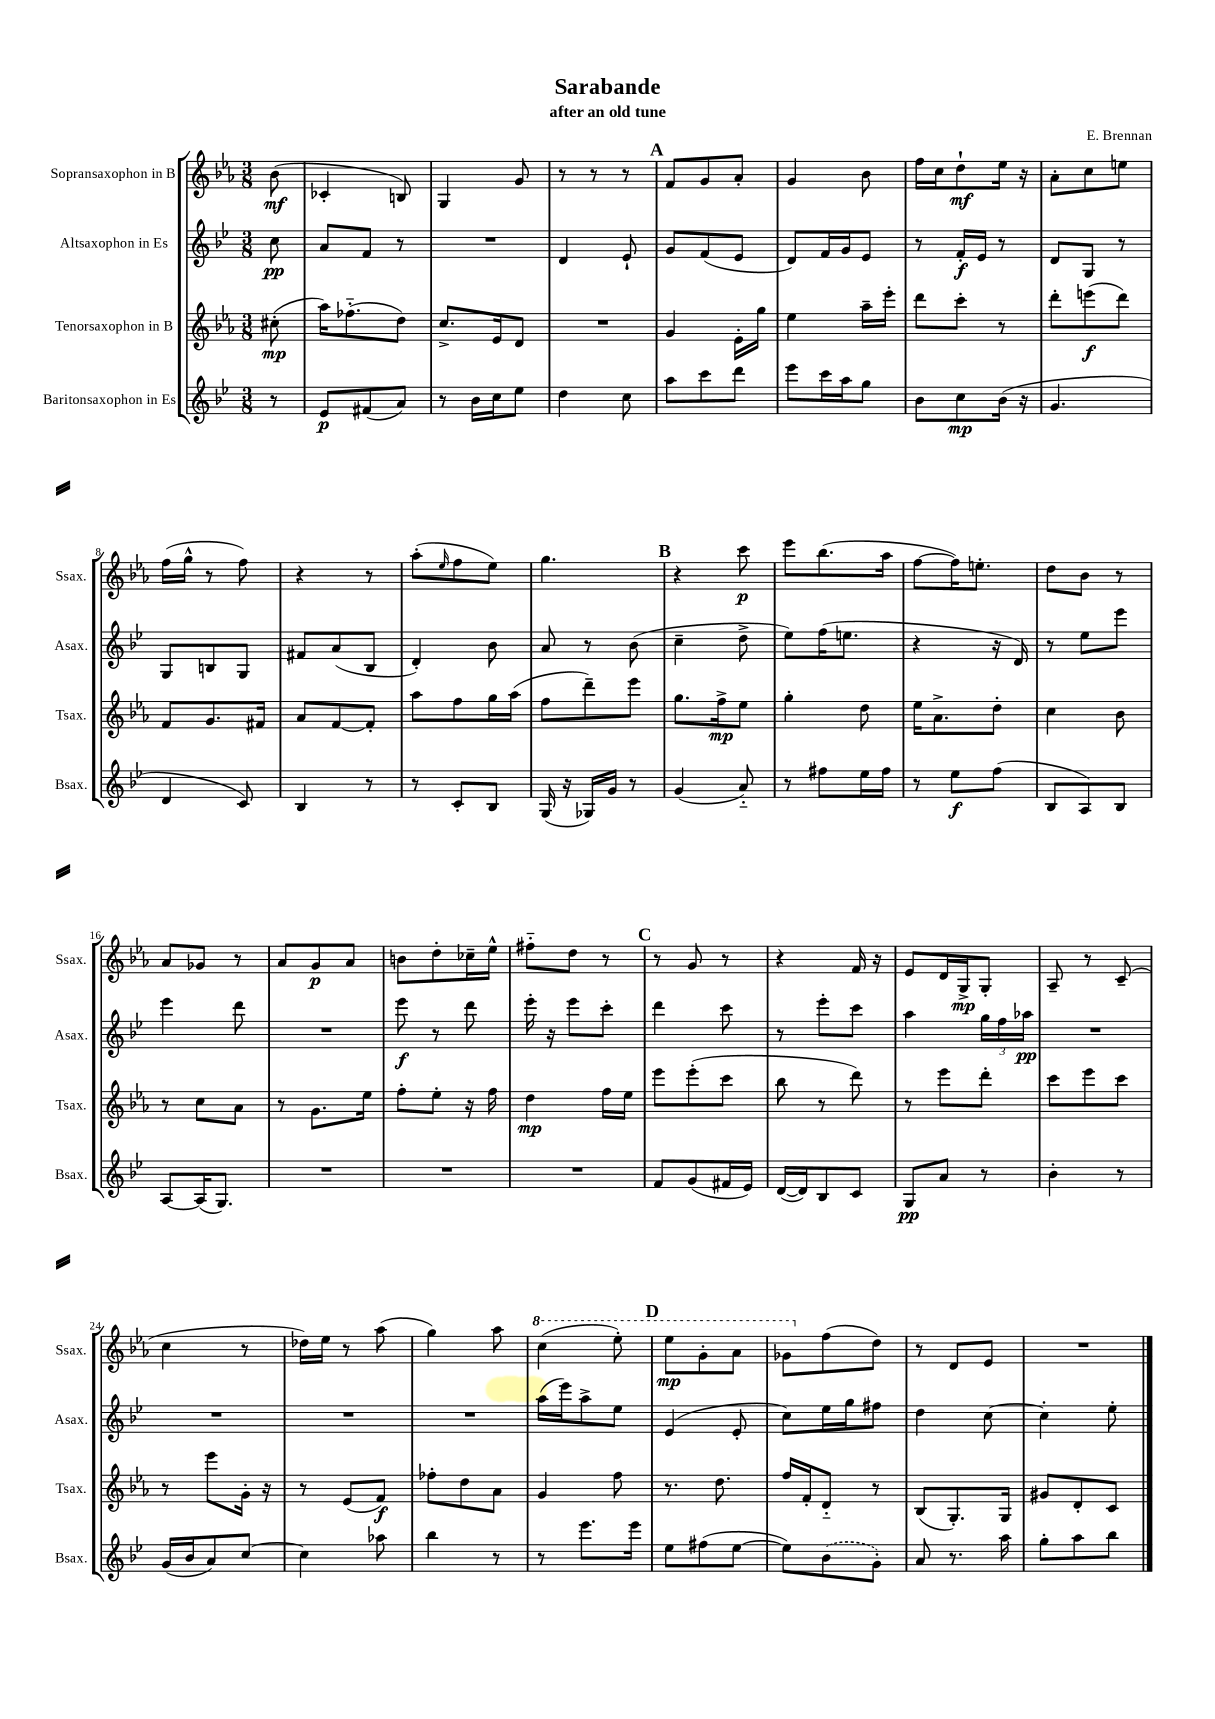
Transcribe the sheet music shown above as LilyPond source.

\header { title = "Sarabande" composer = "E. Brennan" subtitle = "after an old tune" }
<<
\new StaffGroup <<
\new Staff = "s0" \with { instrumentName = "Sopransaxophon in B" shortInstrumentName = "Ssax." } {
    \clef treble \key ees \major \numericTimeSignature \time 3/8 \partial 8
    bes'8\mf( |
    ces'4-. b8) |
    g4 g'8 |
    r8 r8 r8 |
    \mark \markup { \bold "A" } f'8 g'8 aes'8-. |
    g'4 bes'8 |
    f''16 c''16 d''8-!\mf ees''16 r16 |
    aes'8-. c''8 e''8 |
    f''16( g''16-^ r8 f''8) |
    r4 r8 |
    aes''8-.( \grace { ees''16 } f''8 ees''8) |
    g''4. |
    \mark \markup { \bold "B" } r4 c'''8\p |
    ees'''8 bes''8.( aes''16 |
    f''8~ f''16) e''8.-. |
    d''8 bes'8 r8 |
    aes'8 ges'8 r8 |
    aes'8 g'8\p aes'8 |
    b'8 d''8-. ces''16-- ees''16-^ |
    fis''8-_ d''8 r8 |
    \mark \markup { \bold "C" } r8 g'8 r8 |
    r4 f'16 r16 |
    ees'8 d'16 g16->\mp g8-. |
    aes8-- r8 c'8--( |
    c''4 r8 |
    des''16) ees''16 r8 aes''8( |
    g''4) aes''8 |
    \ottava #1 c'''4( ees'''8-.) |
    \mark \markup { \bold "D" } ees'''8\mp g''8-. aes''8 |
    ges''8 \ottava #0 f''8( d''8) |
    r8 d'8 ees'8 |
    R4. \bar "|." |
}
\new Staff = "s1" \with { instrumentName = "Altsaxophon in Es" shortInstrumentName = "Asax." } {
    \clef treble \key bes \major \numericTimeSignature \time 3/8 \partial 8
    c''8\pp |
    a'8 f'8 r8 |
    R4. |
    d'4 ees'8-! |
    \mark \markup { \bold "A" } g'8 f'8( ees'8 |
    d'8) f'16 g'16 ees'8 |
    r8 f'16-.\f ees'16 r8 |
    d'8 g8 r8 |
    g8 b8 g8 |
    fis'8 a'8( bes8 |
    d'4-.) bes'8 |
    a'8 r8 bes'8( |
    \mark \markup { \bold "B" } c''4-- d''8-> |
    ees''8) f''16( e''8. |
    r4 r16 d'16) |
    r8 ees''8 ees'''8 |
    ees'''4 d'''8 |
    R4. |
    ees'''8\f r8 d'''8 |
    ees'''16-. r16 ees'''8 c'''8-. |
    \mark \markup { \bold "C" } d'''4 c'''8 |
    r8 ees'''8-. c'''8 |
    a''4 \tuplet 3/2 { g''16 f''16 aes''16\pp } |
    R4. |
    R4. |
    R4. |
    R4. |
    a''16( ees'''16) a''8-> ees''8 |
    \mark \markup { \bold "D" } ees'4( ees'8-. |
    c''8) ees''16 g''16 fis''8 |
    d''4 c''8~ |
    c''4-. ees''8-. \bar "|." |
}
\new Staff = "s2" \with { instrumentName = "Tenorsaxophon in B" shortInstrumentName = "Tsax." } {
    \clef treble \key ees \major \numericTimeSignature \time 3/8 \partial 8
    cis''8-.\mp( |
    aes''16) fes''8.-_( d''8) |
    c''8.-> ees'16 d'8 |
    R4. |
    \mark \markup { \bold "A" } g'4 ees'16-. g''16 |
    ees''4 aes''16-- ees'''16-. |
    d'''8 c'''8-. r8 |
    d'''8-. e'''8\f( d'''8) |
    f'8 g'8. fis'16 |
    aes'8 f'8~ f'8-. |
    aes''8 f''8 g''16 aes''16( |
    f''8 d'''8--) ees'''8 |
    \mark \markup { \bold "B" } g''8. f''16->\mp ees''8 |
    g''4-. d''8 |
    ees''16 aes'8.-> d''8-. |
    c''4 bes'8 |
    r8 c''8 aes'8 |
    r8 g'8. ees''16 |
    f''8-. ees''8-. r16 f''16 |
    d''4\mp f''16 ees''16 |
    \mark \markup { \bold "C" } ees'''8 ees'''8-.( c'''8 |
    bes''8 r8 d'''8) |
    r8 ees'''8 d'''8-. |
    c'''8 ees'''8 c'''8 |
    r8 ees'''8 g'16-. r16 |
    r8 ees'8( f'8\f) |
    fes''8-. d''8 aes'8 |
    g'4 f''8 |
    \mark \markup { \bold "D" } r8. d''8. |
    f''16 f'16-. d'8-_ r8 |
    bes8( g8.-.) g16 |
    gis'8 d'8-. c'8 \bar "|." |
}
\new Staff = "s3" \with { instrumentName = "Baritonsaxophon in Es" shortInstrumentName = "Bsax." } {
    \clef treble \key bes \major \numericTimeSignature \time 3/8 \partial 8
    r8 |
    ees'8\p fis'8( a'8) |
    r8 bes'16 c''16 ees''8 |
    d''4 c''8 |
    \mark \markup { \bold "A" } a''8 c'''8 d'''8 |
    ees'''8 c'''16 a''16 g''8 |
    bes'8 c''8\mp bes'16( r16 |
    g'4. |
    d'4 c'8) |
    bes4 r8 |
    r8 c'8-. bes8 |
    g16( r16 ges16) g'16 r8 |
    \mark \markup { \bold "B" } g'4( a'8-_) |
    r8 fis''8 ees''16 fis''16 |
    r8 ees''8\f f''8( |
    bes8 a8) bes8 |
    a8~ a16( g8.) |
    R4. |
    R4. |
    R4. |
    \mark \markup { \bold "C" } f'8 g'8( fis'16 ees'16) |
    d'16~( d'16) bes8 c'8 |
    g8\pp a'8 r8 |
    bes'4-. r8 |
    g'16( bes'16 a'8) c''8~ |
    c''4 aes''8 |
    bes''4 r8 |
    r8 ees'''8. ees'''16 |
    \mark \markup { \bold "D" } ees''8 fis''8( ees''8~ |
    ees''8) \once \slurDashed bes'8( g'8-.) |
    a'8 r8. a''16 |
    g''8-. a''8 bes''8 \bar "|." |
}
>>
>>
